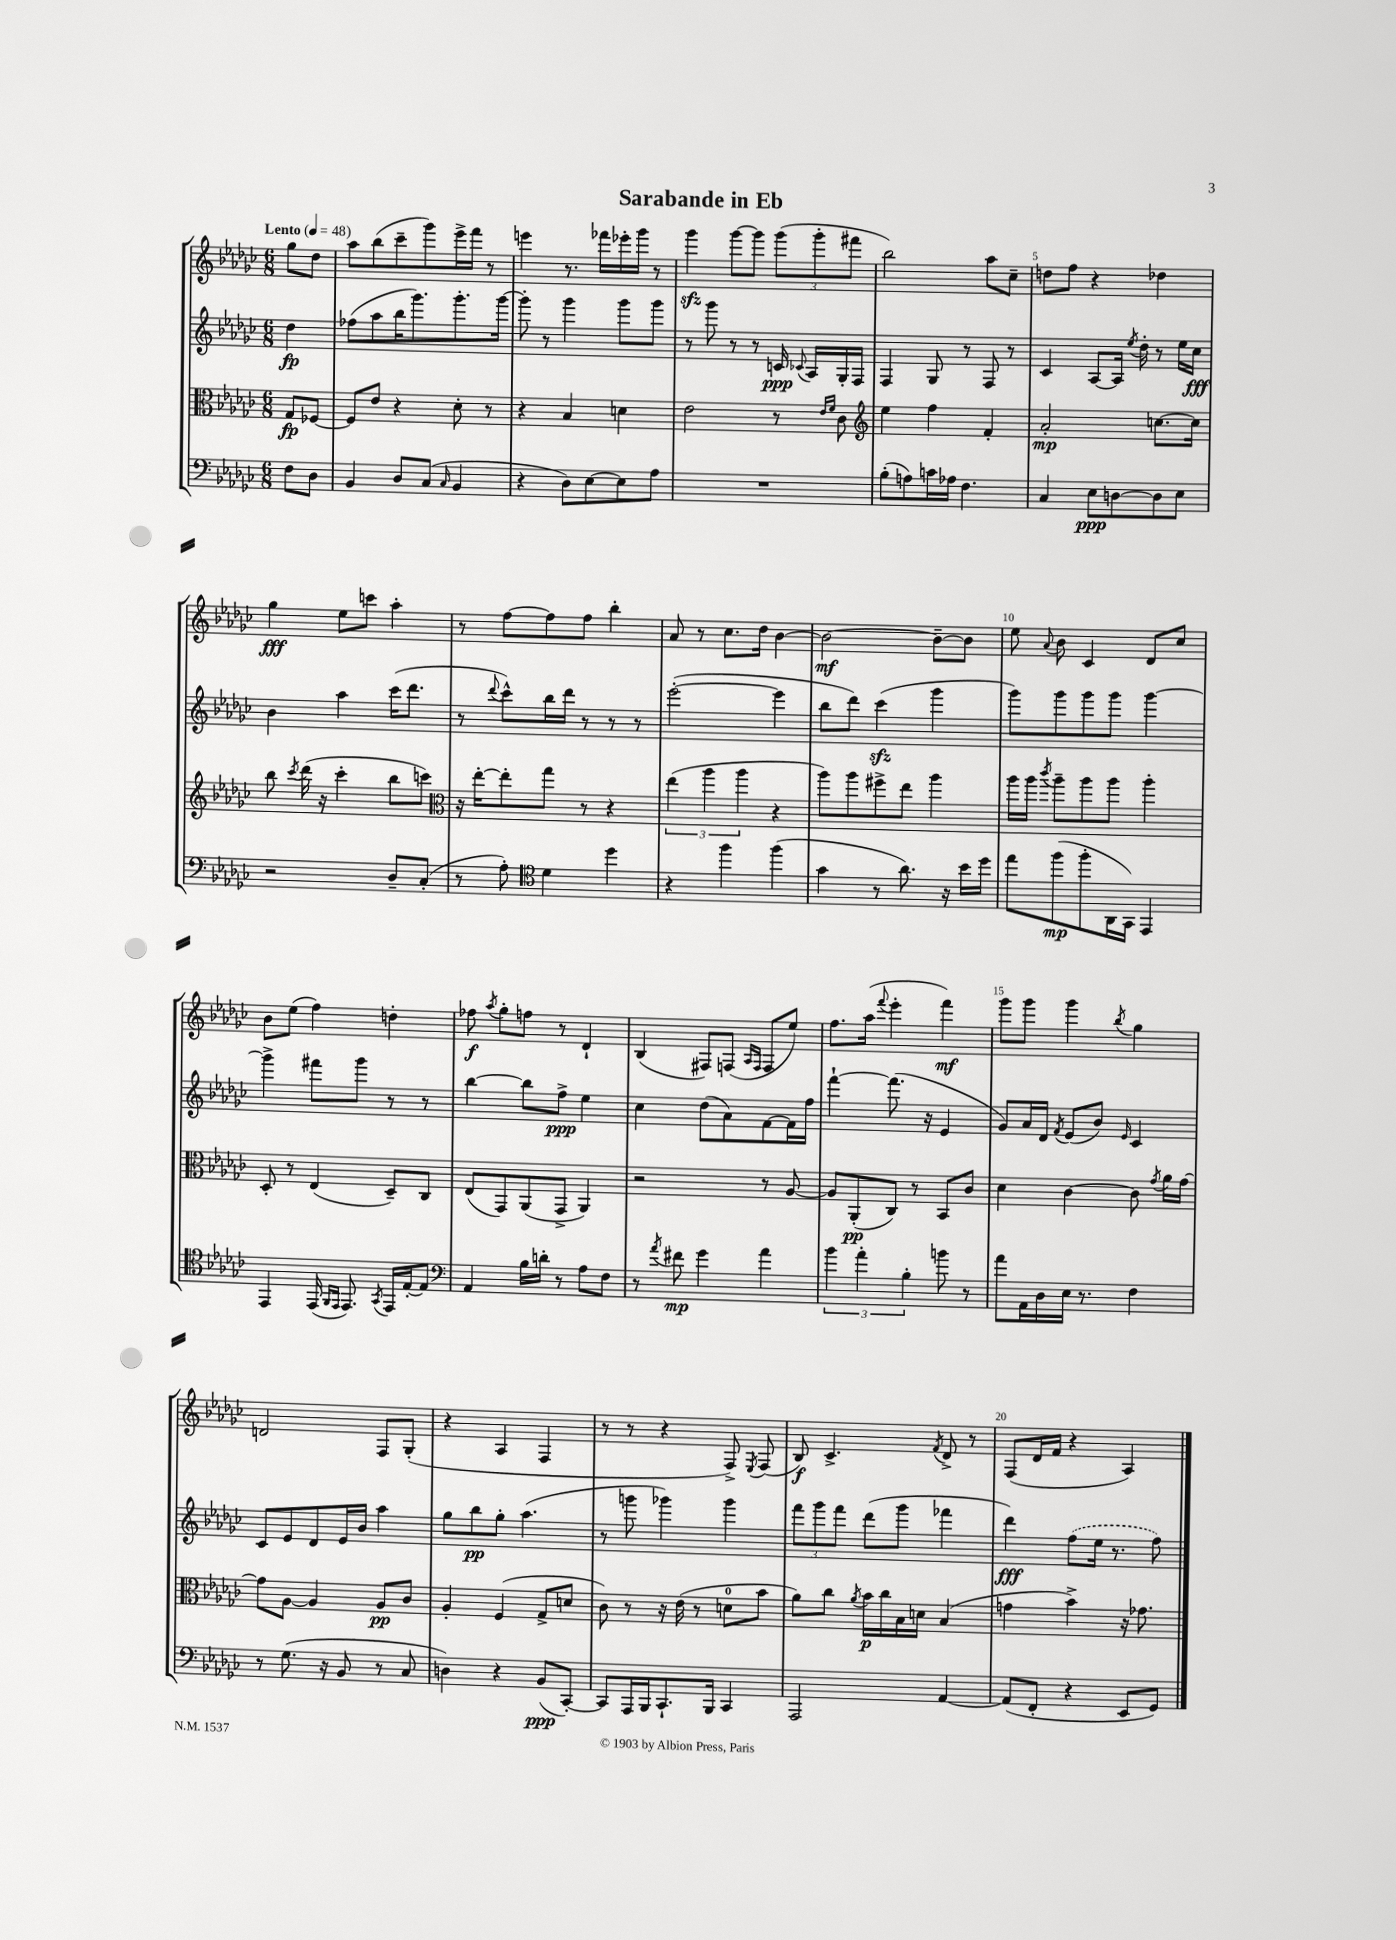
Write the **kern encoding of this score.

**kern	**kern	**kern	**kern
*staff4	*staff3	*staff2	*staff1
*clefF4	*clefC3	*clefG2	*clefG2
*k[b-e-a-d-g-c-]	*k[b-e-a-d-g-c-]	*k[b-e-a-d-g-c-]	*k[b-e-a-d-g-c-]
*M6/8	*M6/8	*M6/8	*M6/8
*MM48	*MM48	*MM48	*MM48
8F	8G-	4dd-	8gg-
8D-	[8F-	.	8dd-
=	=	=	=
4BB-	8F-]	(8ff-	8aa-
.	8e-	8aa-	(8bb-
8D-	4r	16bb-	8ccc-~
.	.	8.ggg-)	.
(8C-	.	.	8ggg-)
16qqC-	.	.	.
4BB-	8d-'	8.ggg-'	16eee-^
.	.	.	16fff
.	8r	.	8r
.	.	[16ggg-	.
=	=	=	=
4r	4r	8ggg-']	4eee
.	.	8r	.
8D-)	4B-	4ggg-	8.r
[8E-	.	.	.
.	.	.	16fff-
8E-]	4d	8ggg-	16eee-'
.	.	.	16ggg-
8A-	.	8ggg-	8r
=	=	=	=
2.r	2e-	8r	4ggg-
.	.	8ggg-	.
.	.	8r	[8ggg-
.	.	8r	8ggg-]
.	8r	16c	(12ggg-
.	.	8qqc-	.
.	.	16A-	.
.	.	.	12ggg-'
.	16qqe-	.	.
.	16qqf	.	.
.	8c-	16G-'	.
.	.	.	12fff#
.	.	16F	.
=	=	=	=
*	*clefG2	*	*
(8B-'	4ee-	4F	2bb-)
8A)	.	.	.
16c	4ff	8G-	.
16A-	.	.	.
4.F	.	8r	.
.	4f'	8F	8aa-
.	.	8r	8cc-~
=	=	=	=
4C-	2a-'	4c-	8dd
.	.	.	8ff
8E-	.	[8A-	4r
[8D	.	16A-]	.
.	.	8qee-	.
.	.	16dd-'	.
8D]	[8.cc	8r	4dd-
8E-	.	16ee-	.
.	16cc]	16cc-	.
=	=	=	=
2r	8bb-	4b-	4gg-
.	8qccc-	.	.
.	(16ddd-	.	.
.	16r	.	.
.	4ccc-'	4aa-	8ee-
.	.	.	8ccc
8D-~	8bb-	(16ccc-	4aa-'
.	.	8.ddd-	.
(8C-'	8ccc)	.	.
=	=	=	=
*	*clefC3	*	*
8r	16r	8r	8r
.	[16ee-'	.	.
.	.	8qqddd-	.
8A-')	8ee-']	8ccc-^^)	[8ff
*clefC4	*	*	*
4d-	8gg-	16bb-	8ff]
.	.	16ddd-	.
.	8r	8r	8ff
4dd-	4r	8r	4bb-'
.	.	8r	.
=	=	=	=
4r	(6ee-	([2eee-'	8a-
.	.	.	8r
.	6aa-	.	.
4ff	.	.	8.cc-
.	6aa-	.	.
.	.	.	16dd-
(4ff	4r	4eee-]	[4b-
=	=	=	=
4g-	8aa-)	8bb-	2b-_
.	8aa-	8ddd-)	.
8r	8ff#^	(4ccc-	.
8.a-)	8ee-	.	.
.	4aa-	4ggg-	8b-~_
16r	.	.	.
16b-	.	.	8b-]
16dd-	.	.	.
=	=	=	=
8ee-	16aa-	8ggg-)	8ee-
.	16aa-	.	.
.	8qccc-	.	8qqa-
(8ff	8aa-~	8ggg-	8b-
8ff'	8aa-	8ggg-	4c-
16AA-	8aa-	8ggg-	.
16GG-)	.	.	.
4EE-	4aa-'	[4ggg-	8d-
.	.	.	8cc-
=	=	=	=
4EE-	8D-'	4ggg-^]	8b-
.	8r	.	(8ee-
(16EE-	(4E-	8fff#	4ff)
16qqFF	.	.	.
16qqEE-	.	.	.
8.EE-)	.	.	.
.	.	8ggg-	.
8qGG-	.	.	.
16EE-	8D-~)	8r	4dd'
[16E-'	.	.	.
8E-]	8C-	8r	.
=	=	=	=
*clefF4	*	*	*
4AA-	(8E-	[4bb-	8ff-
.	.	.	8qaa-
.	8GG-)	.	8gg-'
16B-	(8AA-	8bb-]	8ff
16d'	.	.	.
8r	8GG-^	8ff^	8r
8A-	4AA-)	4ee-	4d-`
8F	.	.	.
=	=	=	=
8r	2r	4cc-	(4B-
8qa-	.	.	.
8f#	.	.	.
4g-	.	(8dd-	8F#)
.	.	8a-)	(8F
.	.	.	16qqA-
.	.	.	16qqF
4a-	8r	[8f	8F
.	[8A-	16f]	8ee-)
.	.	16ff	.
=	=	=	=
6b-	8A-]	[4fff`	8.ff
.	(8AA-'	.	.
6a-'	.	.	.
.	.	.	(16aa-
.	.	.	8qqfff
.	8C-)	(8.fff]	4eee-'
6B-'	.	.	.
.	8r	.	.
.	.	16r	.
8b	8BB-	4e-	4fff)
8r	8c-	.	.
=	=	=	=
8a-	4d-	8g-)	8ggg-
16AA-	.	16a-	8ggg-
16D-	.	16d-	.
.	.	8qf	.
16E-	[4c-	(8e-	4ggg-
8.r	.	.	.
.	.	8b-)	.
.	.	16qqe-	8qbb-
4F	8c-]	4c-	4gg-
.	8qg-	.	.
.	16a-	.	.
.	[16g-	.	.
=	=	=	=
8r	8g-]	8c-	2d
(8.G-	[8A-	8e-	.
.	4A-]	8d-	.
16r	.	.	.
8BB-	.	16e-	.
.	.	16b-	.
8r	8A-	4aa-	8F
8C-	8c-	.	(8G-'
=	=	=	=
4D)	4A-'	8gg-	4r
.	.	8bb-	.
4r	(4F	8gg-'	4A-
.	.	(4.aa-	.
(8BB-	8G-^	.	4F
[8CC-')	8d	.	.
=	=	=	=
8CC-]	8c-)	8r	8r
16AAA-	8r	8ggg	8r
16BBB-	.	.	.
8.CC-`	16r	4ggg-)	4r
.	(16e-	.	.
.	8r	.	.
16BBB-	.	.	.
4CC-	8d	4ggg-	8F^)
.	.	.	8qE-
.	8b-	.	(8F
=	=	=	=
2AAA-	8a-)	12fff	8B-)
.	.	12ggg-	.
.	8cc-	.	4.c-^
.	.	12fff	.
.	8qa-	.	.
.	16b-	(8ddd-	.
.	16cc-	.	.
.	16B-	8ggg-	.
.	16d	.	.
.	.	.	8qf
[4AA-	(4B-	4fff-	8d-^
.	.	.	8r
=	=	=	=
(8AA-]	4g	4ddd-)	(8F
8FF'	.	.	16d-
.	.	.	16f
4r	4b-^)	(8ff	4r
.	.	16ee-	.
.	.	8.r	.
8EE-	16r	.	4A-)
.	8.g-	.	.
8GG-)	.	8ff)	.
==	==	==	==
*-	*-	*-	*-
